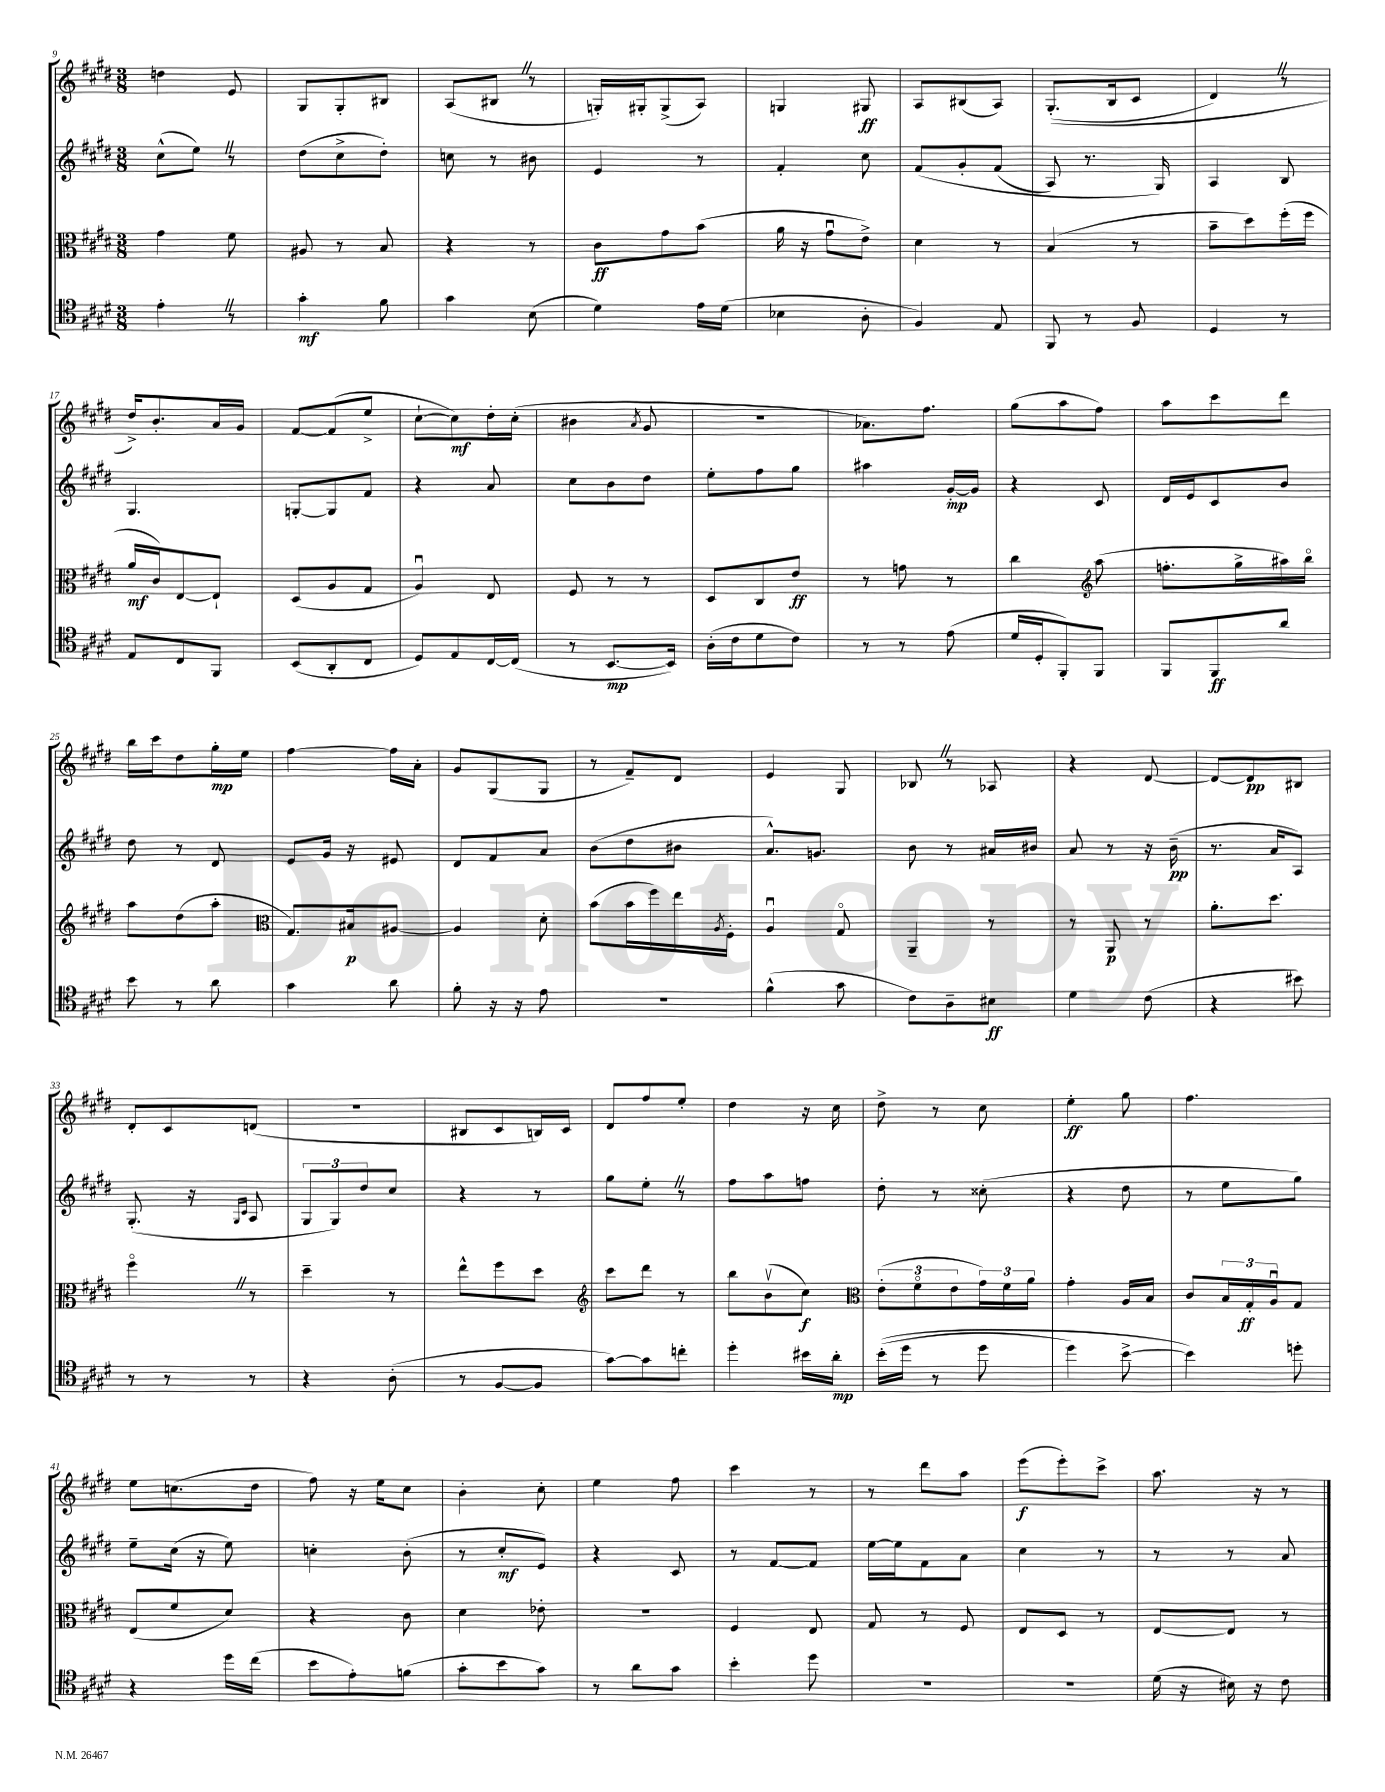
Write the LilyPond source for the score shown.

<<
\new StaffGroup <<
\new Staff = "s0" {
    \clef treble \key e \major \numericTimeSignature \time 3/8
    d''4 e'8 |
    gis8 gis8-. bis8 |
    a8( bis8 \once \override BreathingSign.text = \markup { \musicglyph "scripts.caesura.straight" } \breathe r8 |
    g16-.) gis16-. gis8->( a8) |
    g4 gis8\ff |
    a8 bis8( a8) |
    gis8.-.(\( b16 cis'8 |
    dis'4) \once \override BreathingSign.text = \markup { \musicglyph "scripts.caesura.straight" } \breathe r8 |
    dis''16->\) b'8.-. a'16 gis'16 |
    fis'8~ fis'8( e''8-> |
    cis''8~-! cis''8\mf) dis''16-. cis''16-.( |
    bis'4 \acciaccatura { a'8 } gis'8 |
    R4. |
    aes'8.) fis''8. |
    gis''8( a''8 fis''8) |
    a''8 cis'''8 dis'''8 |
    b''16 cis'''16 dis''8 gis''16-.\mp e''16 |
    fis''4~ fis''16 a'16-. |
    gis'8 gis8( gis8 |
    r8 fis'8--) dis'8 |
    e'4 gis8 |
    bes8 \once \override BreathingSign.text = \markup { \musicglyph "scripts.caesura.straight" } \breathe r8 aes8 |
    r4 dis'8~ |
    dis'8~ dis'8\pp bis8 |
    dis'8-. cis'8 d'8( |
    R4. |
    bis8 cis'8 b16) cis'16 |
    dis'8 fis''8 e''8-. |
    dis''4 r16 cis''16 |
    dis''8-> r8 cis''8 |
    e''4-.\ff gis''8 |
    fis''4. |
    e''8 c''8.( dis''16 |
    fis''8) r16 e''16 cis''8 |
    b'4-. cis''8-. |
    e''4 fis''8 |
    cis'''4 r8 |
    r8 dis'''8 a''8 |
    e'''8\f( e'''8-.) cis'''8-> |
    a''8. r16 r8 \bar "|." |
}
\new Staff = "s1" {
    \clef treble \key e \major \numericTimeSignature \time 3/8
    cis''8-^( e''8) \once \override BreathingSign.text = \markup { \musicglyph "scripts.caesura.straight" } \breathe r8 |
    dis''8( cis''8-> dis''8-.) |
    c''8 r8 bis'8 |
    e'4 r8 |
    fis'4-. cis''8 |
    fis'8\( gis'8-. fis'8( |
    a8) r8. gis16\) |
    a4 b8 |
    gis4. |
    g8~-. g8 fis'8 |
    r4 a'8 |
    cis''8 b'8 dis''8 |
    e''8-. fis''8 gis''8 |
    ais''4 gis'16~-.\mp gis'16 |
    r4 cis'8 |
    dis'16 e'16 cis'8 b'8 |
    dis''8 r8 dis'8 |
    e'8 gis'16 r16 eis'8 |
    dis'8 fis'8 a'8 |
    b'8( dis''8 bis'8 |
    a'8.-^) g'8. |
    b'8 r8 ais'16 bis'16 |
    a'8 r8 r16 b'16--\pp( |
    r8. a'16 a8) |
    gis8.-.( r16 \grace { gis16 cis'16 } a8 |
    \tuplet 3/2 { gis8 gis8) dis''8 } cis''8 |
    r4 r8 |
    gis''8 e''8-. \once \override BreathingSign.text = \markup { \musicglyph "scripts.caesura.straight" } \breathe r8 |
    fis''8 a''8 f''8 |
    dis''8-. r8 cisis''8-.( |
    r4 dis''8 |
    r8 e''8 gis''8) |
    e''8-- cis''16( r16 e''8) |
    c''4-. b'8-.( |
    r8 cis''8-.\mf e'8) |
    r4 cis'8 |
    r8 fis'8~ fis'8 |
    e''16~ e''16 fis'8 a'8 |
    cis''4 r8 |
    r8 r8 a'8 \bar "|." |
}
\new Staff = "s2" {
    \clef alto \key e \major \numericTimeSignature \time 3/8
    gis'4 fis'8 |
    ais8 r8 b8 |
    r4 r8 |
    cis'8\ff gis'8 b'8( |
    a'16 r16 gis'8\downbow e'8->) |
    dis'4 r8 |
    b4( r8 |
    b'8-- dis''8) fis''16-.( fis''16 |
    a'16\mf cis'16) e8~ e8-! |
    dis8( a8 gis8 |
    a4\downbow) e8 |
    fis8 r8 r8 |
    dis8 cis8 e'8\ff |
    r8 g'8 r8 |
    cis''4 \clef treble a''8( |
    f''8.-. gis''16-> ais''16) b''16\flageolet |
    a''8 dis''8( a''8-. |
    \clef alto gis8.) bis16\p ais8~ |
    ais4 dis'8-. |
    b'8( b'16 fis''16) e''16 \acciaccatura { a8 } fis16-. |
    a4\downbow gis8\flageolet |
    a,4-- r8 |
    r8 a,8\p r8 |
    a'8.-. dis''8. |
    fis''4\flageolet \once \override BreathingSign.text = \markup { \musicglyph "scripts.caesura.straight" } \breathe r8 |
    dis''4-- r8 |
    e''8-^ fis''8 dis''8 |
    \clef treble cis'''8 dis'''8 r8 |
    b''8 b'8\upbow( cis''8\f) |
    \clef alto \tuplet 3/2 { e'8-.( fis'8\flageolet e'8 } \tuplet 3/2 { gis'16) fis'16 a'16 } |
    gis'4-. a16 b16 |
    cis'8 \tuplet 3/2 { b16 gis16-.\ff a16\downbow } gis8 |
    e8( fis'8 dis'8) |
    r4 cis'8 |
    dis'4 ees'8-. |
    R4. |
    fis4 e8 |
    gis8 r8 fis8 |
    e8 dis8 r8 |
    e8~ e8 r8 \bar "|." |
}
\new Staff = "s3" {
    \clef tenor \key e \major \numericTimeSignature \time 3/8
    e'4-. \once \override BreathingSign.text = \markup { \musicglyph "scripts.caesura.straight" } \breathe r8 |
    gis'4-.\mf fis'8 |
    gis'4 b8( |
    dis'4) e'16 dis'16( |
    bes4 a8-. |
    fis4) e8 |
    fis,8 r8 fis8 |
    dis4 r8 |
    e8 cis8 fis,8 |
    b,8( a,8-. cis8 |
    dis8) e8 cis16~ cis16( |
    r8 b,8.~\mp b,16) |
    a16-.( cis'16 dis'8 cis'8) |
    r8 r8 e'8( |
    dis'16 dis16-. fis,8-.) fis,8 |
    fis,8 fis,8\ff a'8 |
    b'8 r8 a'8 |
    gis'4 a'8 |
    fis'8-. r16 r16 e'8 |
    R4. |
    fis'4-^( gis'8 |
    cis'8) a8-- bis8\ff |
    dis'4 cis'8( |
    r4 bis'8) |
    r8 r8 r8 |
    r4 a8-.( |
    r8 fis8~ fis8 |
    gis'8~) gis'8 c''8-. |
    dis''4-. bis'16 a'16-.\mp |
    b'16-.(\( dis''16 r8 dis''8 |
    dis''4) b'8~-> |
    b'4\) d''8-. |
    r4 dis''16 cis''16( |
    b'8 e'8-.) f'8( |
    gis'8-. b'8 gis'8) |
    r8 a'8 gis'8 |
    b'4-. dis''8 |
    R4. |
    R4. |
    dis'16( r16 bis16) r16 cis'8 \bar "|." |
}
>>
>>
\layout { \context { \Score currentBarNumber = #9 } }
